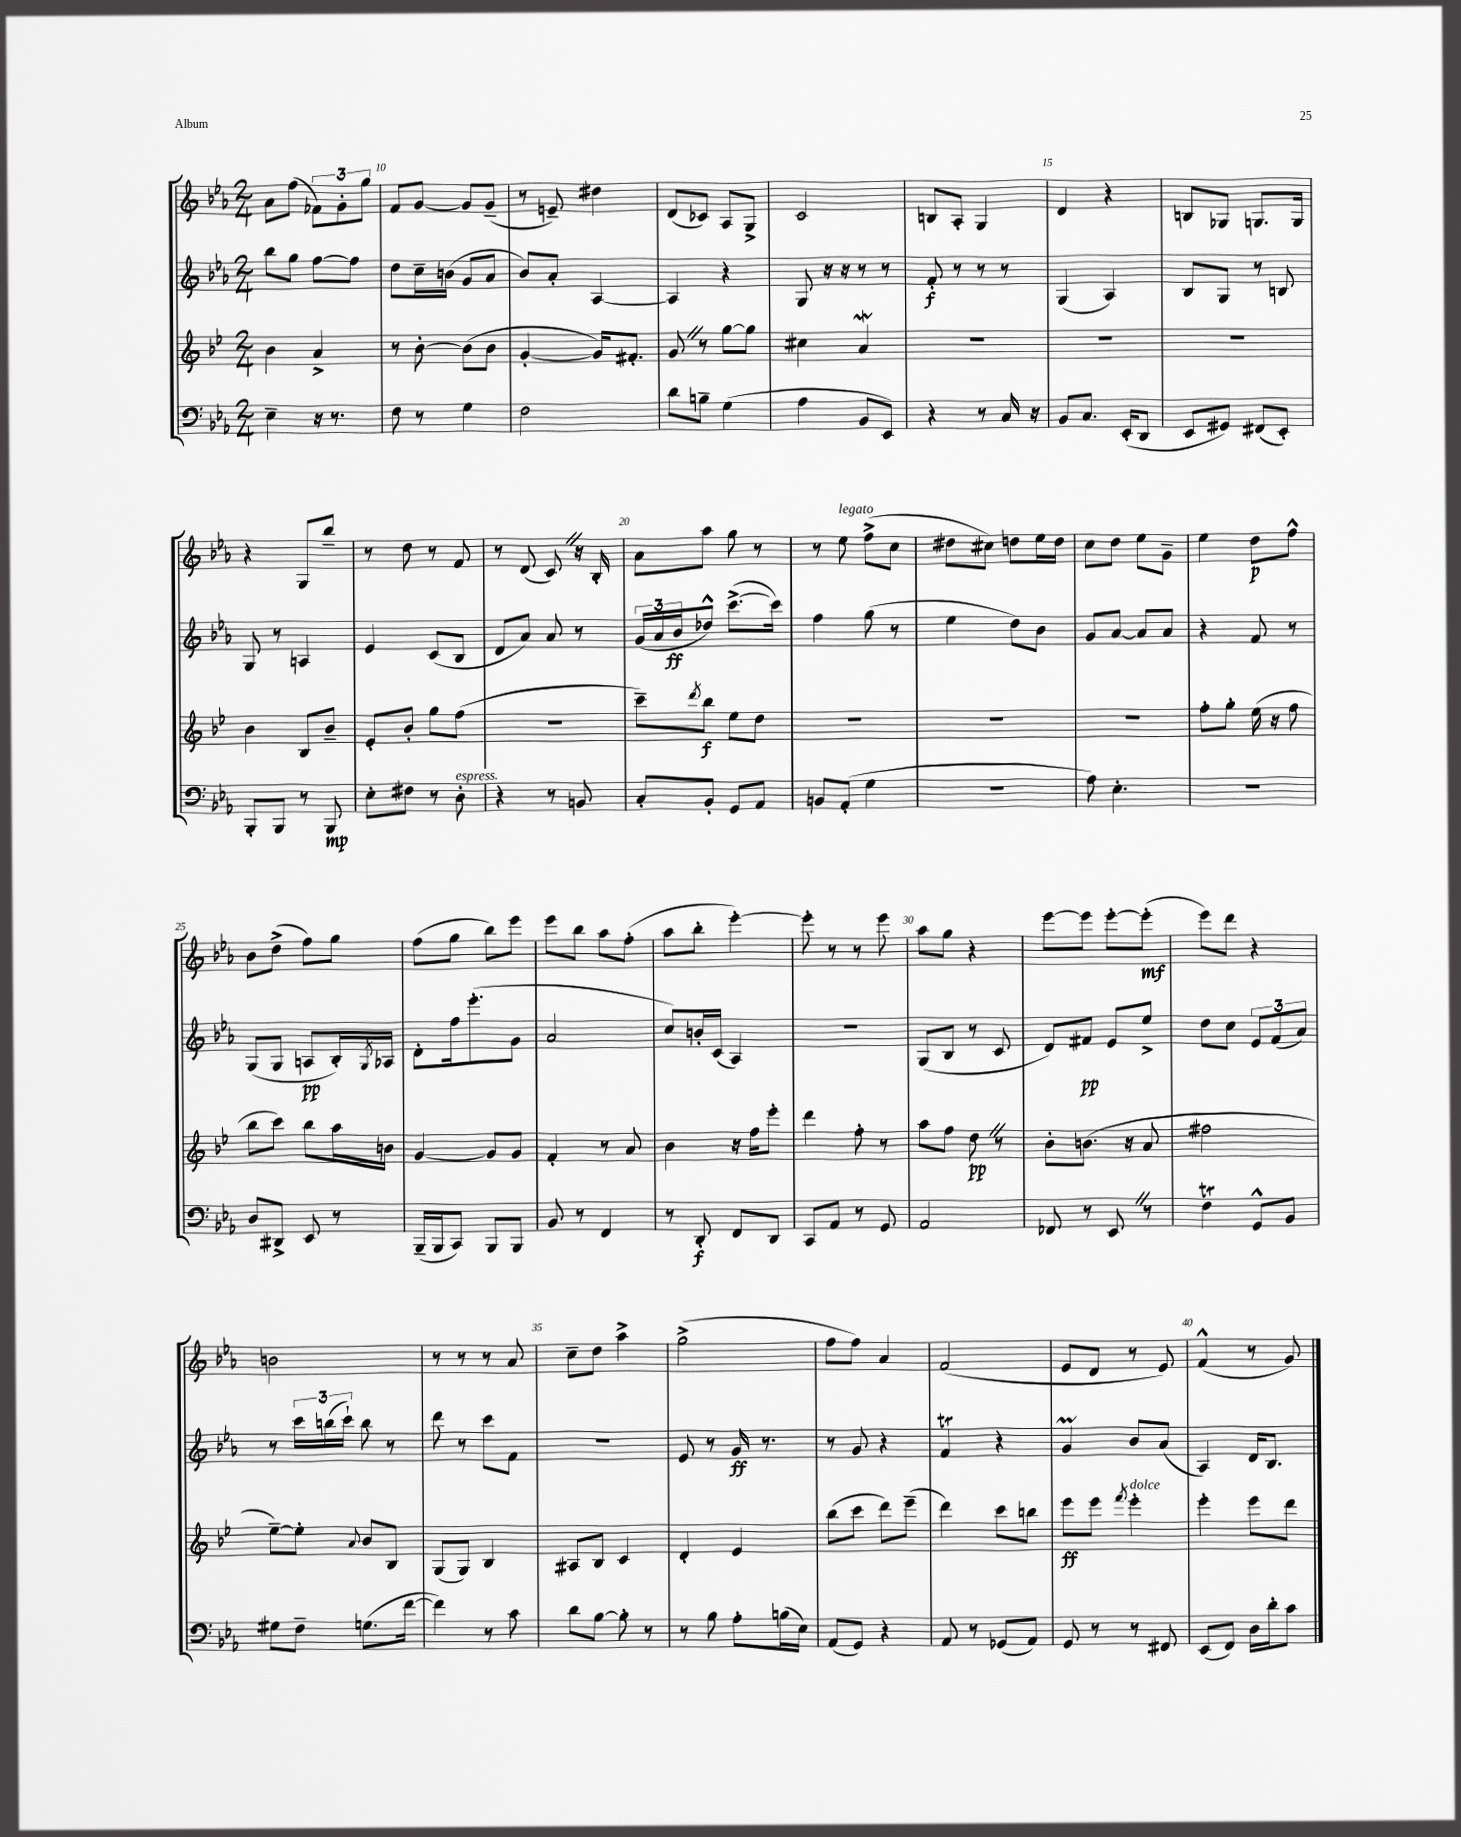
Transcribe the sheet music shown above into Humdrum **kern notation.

**kern	**kern	**kern	**kern
*staff4	*staff3	*staff2	*staff1
*clefF4	*clefG2	*clefG2	*clefG2
*k[b-e-a-]	*k[b-e-]	*k[b-e-a-]	*k[b-e-a-]
*M2/4	*M2/4	*M2/4	*M2/4
4E-~	4b-	8bb-	8a-
.	.	8gg	(8ff
16r	4a^	[8ff	12f-)
8.r	.	.	.
.	.	.	12g'
.	.	8ff]	.
.	.	.	12gg
=	=	=	=
8F	8r	8dd	8f
8r	[8b-'	16cc~	[8g
.	.	(16b	.
4G	(8b-]	8g	8g]
.	8b-	8a-	(8g~
=	=	=	=
2F	[4g'	8b-)	8r
.	.	8a-'	8e~)
.	16g])	[4A-	4dd#
.	8.f#'	.	.
=	=	=	=
8d	8g	4A-]	(8d
8B~	8r	.	8c-)
(4G	[8gg	4r	8A-
.	8gg]	.	8G^
=	=	=	=
4A-	4cc#	8G	2c
.	.	16r	.
.	.	16r	.
8BB-	4a	8r	.
8EE-)	.	8r	.
=	=	=	=
4r	2r	8f'	8B
.	.	8r	8A-'
8r	.	8r	4G
16C	.	8r	.
16r	.	.	.
=	=	=	=
8BB-	2r	(4G	4d
8.C	.	.	.
.	.	4A-)	4r
(16EE-'	.	.	.
8DD	.	.	.
=	=	=	=
8EE-	2r	8B-	8B
8GG#)	.	8G	8G-
(8FF#	.	8r	8.G
8EE-')	.	8B	.
.	.	.	16G
=	=	=	=
8BBB-'	4b-	8G	4r
8BBB-	.	8r	.
8r	8B-	4A	8G
8BBB-	8b-~	.	8bb-~
=	=	=	=
8E-'	8e-'	4e-	8r
8F#	8b-'	.	8dd
8r	8gg	(8c	8r
8D'	(8ff	8B-	8f
=	=	=	=
4r	2r	8d	8r
.	.	8a-)	(8d
8r	.	8a-	8c)
8BB	.	8r	16r
.	.	.	16B-'
=	=	=	=
8C'	8ccc~)	(24g	8a-
.	.	24a-	.
.	.	24b-	.
.	8qddd	.	.
8BB-'	8bb-	8dd-^^)	8aa-
8GG	8ee-	([8.ccc^	8gg
8AA-	8dd	.	8r
.	.	16ccc])	.
=	=	=	=
8BB	2r	4ff	8r
(8AA-'	.	.	8ee-
4G	.	(8gg	(8ff^
.	.	8r	8cc
=	=	=	=
2r	2r	4ee-	8dd#
.	.	.	8cc#)
.	.	8dd)	8dd
.	.	8b-	16ee-
.	.	.	16dd
=	=	=	=
8A-)	2r	8g	8cc
4.E-'	.	[8a-	8dd
.	.	8a-]	8ee-
.	.	8a-	8g~
=	=	=	=
2r	8ff'	4r	4ee-
.	8gg'	.	.
.	(16ee-	8f	8dd
.	16r	.	.
.	8ff	8r	8ff^^
=	=	=	=
8D	8bb-	(8G	8b-
8DD#^	8ccc)	8G	(8dd^
8EE-	8bb-	8A	8ff)
8r	16aa	16B-')	8gg
.	.	8qG	.
.	16b	16A-	.
=	=	=	=
(16BBB-~	[4g	8d'	(8ff
16BBB-	.	.	.
8CC)	.	16ff	8gg
.	.	(8.eee-'	.
8BBB-	8g]	.	8bb-)
8BBB-	8g	8g	8eee-
=	=	=	=
8BB-	4f'	2a-	8eee-
8r	.	.	8bb-
4FF	8r	.	8aa-
.	8a	.	(8ff'
=	=	=	=
8r	4b-	8cc)	8aa-
8DD'	.	16b'	8bb-'
.	.	(16c	.
8FF	16r	4A-)	[4eee-')
.	16ff	.	.
8DD	8eee-'	.	.
=	=	=	=
8CC	4ddd	2r	8eee-']
8AA-	.	.	8r
8r	8ff'	.	8r
8GG	8r	.	8eee-
=	=	=	=
2AA-	8aa	(8G	8aa-
.	8ff	8B-	8gg
.	8dd	8r	4r
.	8r	8c	.
=	=	=	=
8FF-	8b-'	8d)	[8eee-
8r	(8.b	8f#	8eee-]
8EE-	.	8e-	[8eee-'
.	16r	.	.
8r	8a	8ee-^	(8eee-']
=	=	=	=
4F	2ff#	8dd	8eee-)
.	.	8cc	8ddd
8GG^^	.	12e-	4r
.	.	(12f	.
8BB-	.	.	.
.	.	12a-)	.
=	=	=	=
8G#	[8ee-~)	8r	2b
8F~	8ee-']	24ccc	.
.	.	(24bb	.
.	.	24ccc`)	.
.	8qqa	.	.
(8.G	8b-	8bb	.
.	8B-	8r	.
[16f	.	.	.
=	=	=	=
4f])	(8G	8ddd	8r
.	8G)	8r	8r
8r	4B-	8ccc	8r
8c	.	8f	8a-
=	=	=	=
8d	8A#	2r	8cc~
[8B-	8B-	.	8dd
8B-']	4c	.	4aa-^
8r	.	.	.
=	=	=	=
8r	4d'	8e-	(2gg^
8B-	.	8r	.
8A-'	4e-	16g	.
.	.	8.r	.
(16B	.	.	.
16E-)	.	.	.
=	=	=	=
(8AA-	(8bb-	8r	8ff
8GG)	8ccc	8g	8ff)
4r	8ddd)	4r	4a-
.	(8eee-~	.	.
=	=	=	=
8AA-	4ddd)	4f	(2f
8r	.	.	.
(8GG-	8ccc	4r	.
8AA-)	8bb	.	.
=	=	=	=
8GG	8eee-	4g	8e-
8r	8eee-	.	8d
.	8qfff	.	.
8r	4eee-'	8b-	8r
8FF#	.	(8a-	8e-)
=	=	=	=
(8EE-	4eee-'	4A-)	(4f^^
8FF)	.	.	.
16D	8eee-	16d	8r
16d'	.	8.B-	.
8c	8ddd	.	8g)
==	==	==	==
*-	*-	*-	*-
